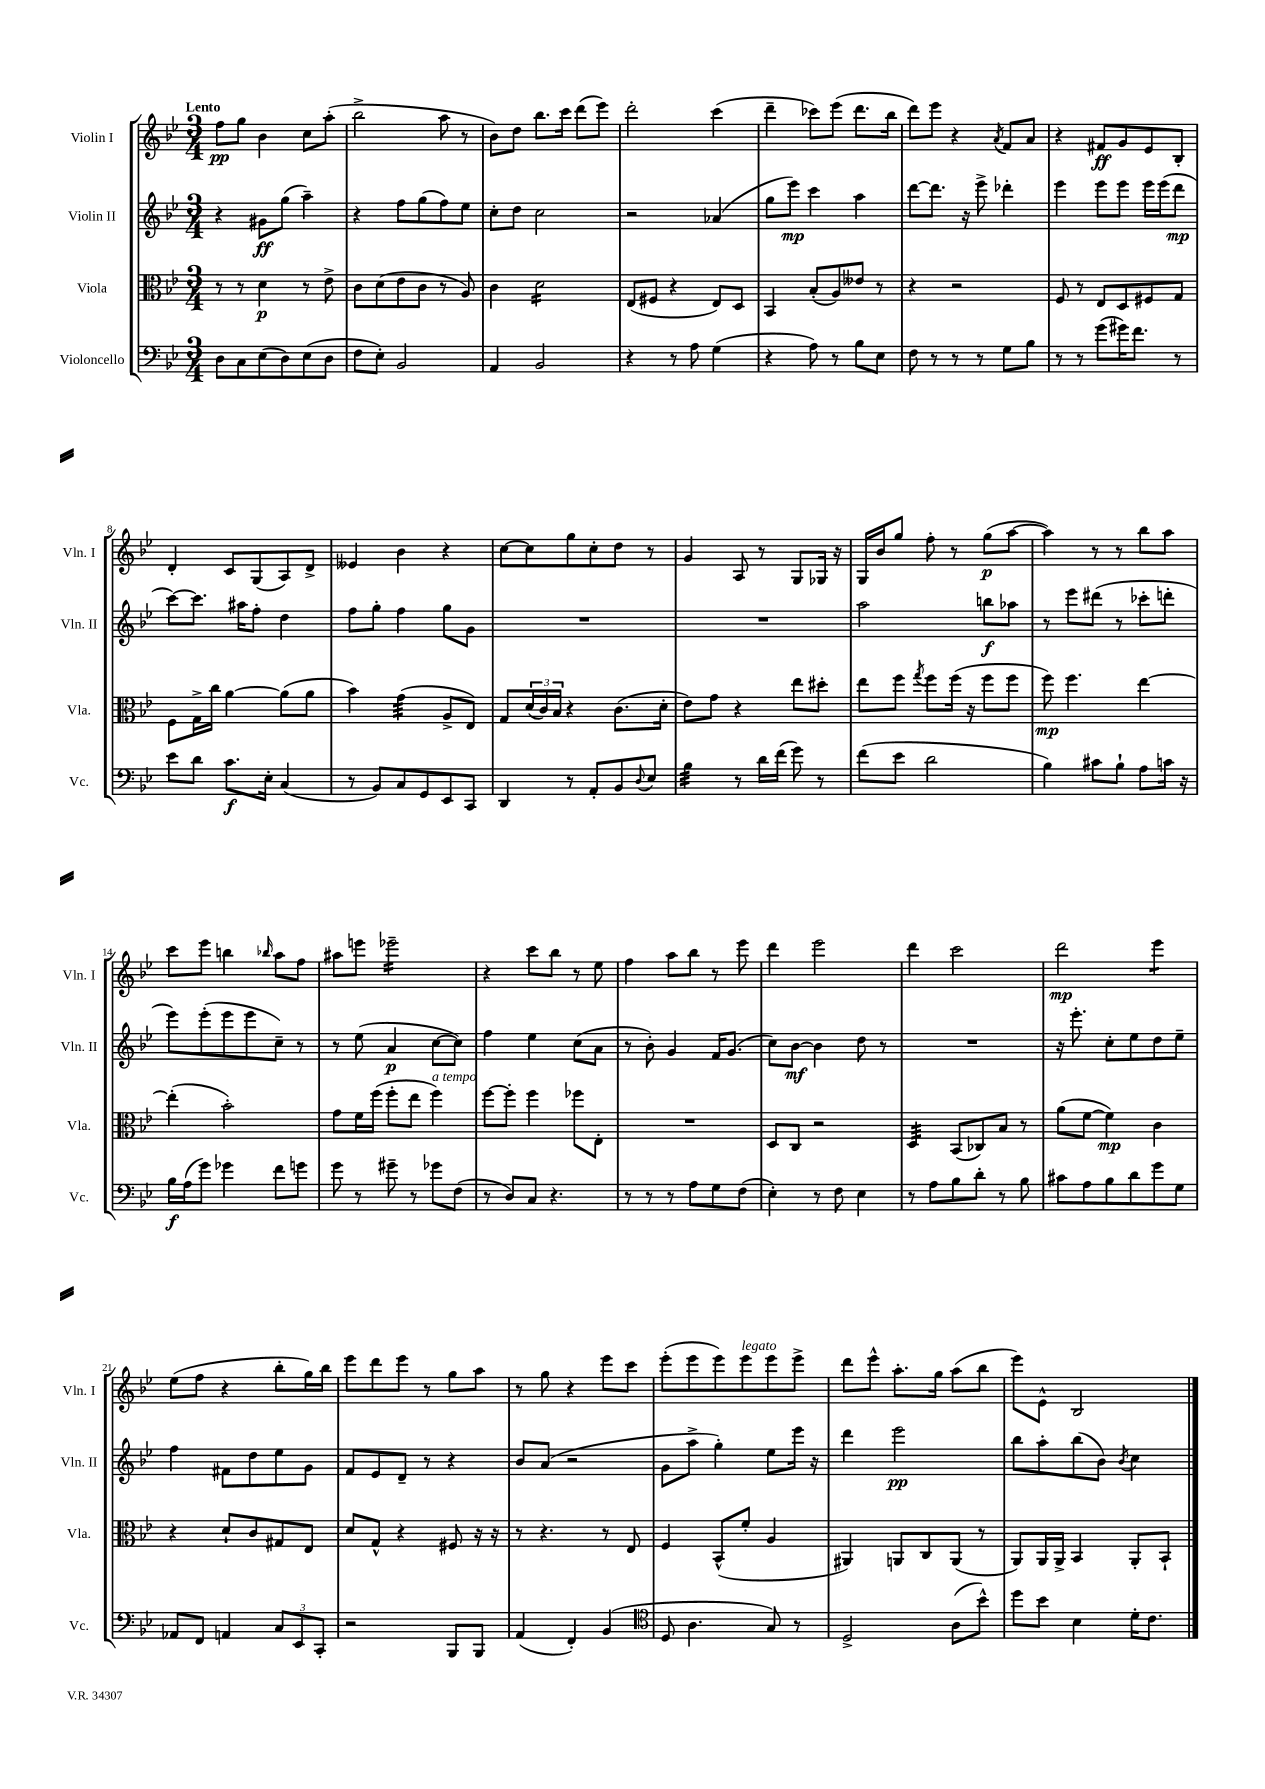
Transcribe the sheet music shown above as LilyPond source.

<<
\new StaffGroup <<
\new Staff = "s0" \with { instrumentName = "Violin I" shortInstrumentName = "Vln. I" } {
    \clef treble \key bes \major \numericTimeSignature \time 3/4 \tempo "Lento"
    f''8\pp g''8 bes'4 c''8 a''8-.( |
    bes''2-> a''8 r8 |
    bes'8) d''8 bes''8. c'''16 d'''8( ees'''8) |
    d'''2-. c'''4( |
    d'''4-- ces'''8) ees'''8( d'''8. bes''16 |
    d'''8) ees'''8 r4 \acciaccatura { a'8 } f'8 a'8 |
    r4 fis'8\ff g'8 ees'8 bes8-. |
    d'4-. c'8 g8( a8) d'8-> |
    eeses'4 bes'4 r4 |
    c''8~ c''8 g''8 c''8-. d''8 r8 |
    g'4 a8 r8 g8 ges16 r16 |
    g16 bes'16 g''8 f''8-. r8 g''8\p( a''8~ |
    a''4) r8 r8 bes''8 a''8 |
    c'''8 ees'''8 b''4 \grace { bes''16 } a''8 f''8 |
    ais''8 e'''8 ees'''2:16-- |
    r4 c'''8 bes''8 r8 ees''8 |
    f''4 a''8 bes''8 r8 ees'''8 |
    d'''4 ees'''2 |
    d'''4 c'''2 |
    d'''2\mp ees'''4:8 |
    ees''8( f''8 r4 bes''8-. g''16) bes''16 |
    ees'''8 d'''8 ees'''8 r8 g''8 a''8 |
    r8 g''8 r4 ees'''8 c'''8 |
    ees'''8-.( ees'''8 ees'''8) ees'''8^\markup { \italic "legato" } ees'''8 ees'''8-> |
    d'''8 ees'''8-^ a''8.-. g''16 a''8( bes''8 |
    ees'''8) ees'8-^ bes2 \bar "|." |
}
\new Staff = "s1" \with { instrumentName = "Violin II" shortInstrumentName = "Vln. II" } {
    \clef treble \key bes \major \numericTimeSignature \time 3/4
    r4 gis'8\ff g''8( a''4--) |
    r4 f''8 g''8( f''8) ees''8 |
    c''8-. d''8 c''2 |
    r2 aes'4( |
    g''8 ees'''8\mp) c'''4 a''4 |
    d'''8~ d'''8. r16 ees'''8-> des'''4-. |
    ees'''4 ees'''8 ees'''8 ees'''16 ees'''16( d'''8\mp |
    c'''8~) c'''8. ais''16 f''8-. d''4 |
    f''8 g''8-. f''4 g''8 g'8 |
    R2. |
    R2. |
    a''2 b''8\f aes''8 |
    r8 ees'''8 dis'''8( r8 ces'''8-. d'''8-. |
    ees'''8) ees'''8-.( ees'''8 ees'''8 c''8--) r8 |
    r8 ees''8( a'4\p c''8~ c''8) |
    f''4 ees''4 c''8( a'8 |
    r8 bes'8-.) g'4 f'16 g'8.( |
    c''8) bes'8~\mf bes'4 d''8 r8 |
    R2. |
    r16 ees'''8.-. c''8-. ees''8 d''8 ees''8-- |
    f''4 fis'8 d''8 ees''8 g'8 |
    f'8 ees'8 d'8-- r8 r4 |
    bes'8 a'8( r2 |
    g'8 a''8-> g''4-.) ees''8 ees'''16 r16 |
    d'''4 ees'''2\pp |
    bes''8 a''8-. bes''8( bes'8) \acciaccatura { bes'8 } c''4 \bar "|." |
}
\new Staff = "s2" \with { instrumentName = "Viola" shortInstrumentName = "Vla." } {
    \clef alto \key bes \major \numericTimeSignature \time 3/4
    r8 r8 d'4\p r8 ees'8-> |
    c'8 d'8( ees'8 c'8 r8 a8) |
    c'4 d'2:16 |
    ees8( fis8 r4 ees8) d8 |
    bes,4 bes8-.( a8) eeses'8 r8 |
    r4 r2 |
    f8 r8 ees8 d8 fis8 g8 |
    f8 g16-> c''16 a'4~ a'8( a'8 |
    bes'4) g'4:32( a8-> ees8) |
    g8 \tuplet 3/2 { d'16( c'16) bes16 } r4 c'8.( d'16-. |
    ees'8) g'8 r4 ees''8 dis''8-. |
    ees''8 f''8 \acciaccatura { g''8 } f''8 f''16( r16 f''8 f''8 |
    f''8\mp) f''4. ees''4~ |
    ees''4-.( bes'2-.) |
    g'8 f'16 f''16( f''8-. ees''8 f''4^\markup { \italic "a tempo" }) |
    f''8~ f''8-. f''4 fes''8 ees8-. |
    R2. |
    d8 c8 r2 |
    d4:32 bes,8( ces8) bes8 r8 |
    a'8( f'8~ f'4\mp) c'4 |
    r4 d'8-! c'8 gis8 ees8 |
    d'8 g8-^ r4 fis8 r16 r16 |
    r8 r4. r8 ees8 |
    f4 bes,8-^( f'8-. a4 |
    ais,4) a,8 c8 a,8( r8 |
    a,8) a,16 a,16-> bes,4 a,8-. bes,8-! \bar "|." |
}
\new Staff = "s3" \with { instrumentName = "Violoncello" shortInstrumentName = "Vc." } {
    \clef bass \key bes \major \numericTimeSignature \time 3/4
    d8 c8 ees8( d8) ees8( d8 |
    f8 ees8-.) bes,2 |
    a,4 bes,2 |
    r4 r8 a8 g4( |
    r4 a8) r8 bes8 ees8 |
    f8 r8 r8 r8 g8 bes8 |
    r8 r8 g'8( gis'16) f'8. r8 |
    ees'8 d'8 c'8.\f ees16-. c4( |
    r8 bes,8) c8 g,8 ees,8 c,8 |
    d,4 r8 a,8-. bes,8 \appoggiatura { d8 } ees8 |
    bes4:32 r8 d'16 f'16( g'8) r8 |
    f'8( ees'8 d'2 |
    bes4) cis'8 bes8-! a8 c'16 r16 |
    bes16\f a16( g'8) ges'4 f'8 g'8 |
    g'8 r8 gis'8-- r8 ges'8 f8( |
    r8 d8) c8 r4. |
    r8 r8 r8 a8 g8 f8( |
    ees4-.) r8 f8 ees4 |
    r8 a8 bes8 d'8-. r8 bes8 |
    cis'8 a8 bes8 d'8 g'8 g8 |
    aes,8 f,8 a,4 \tuplet 3/2 { c8 ees,8 c,8-. } |
    r2 bes,,8 bes,,8 |
    a,4( f,4-.) bes,4( |
    \clef tenor d8 a4. g8) r8 |
    d2-> a8( bes'8-^) |
    d''8 bes'8 bes4 d'16-. c'8. \bar "|." |
}
>>
>>
